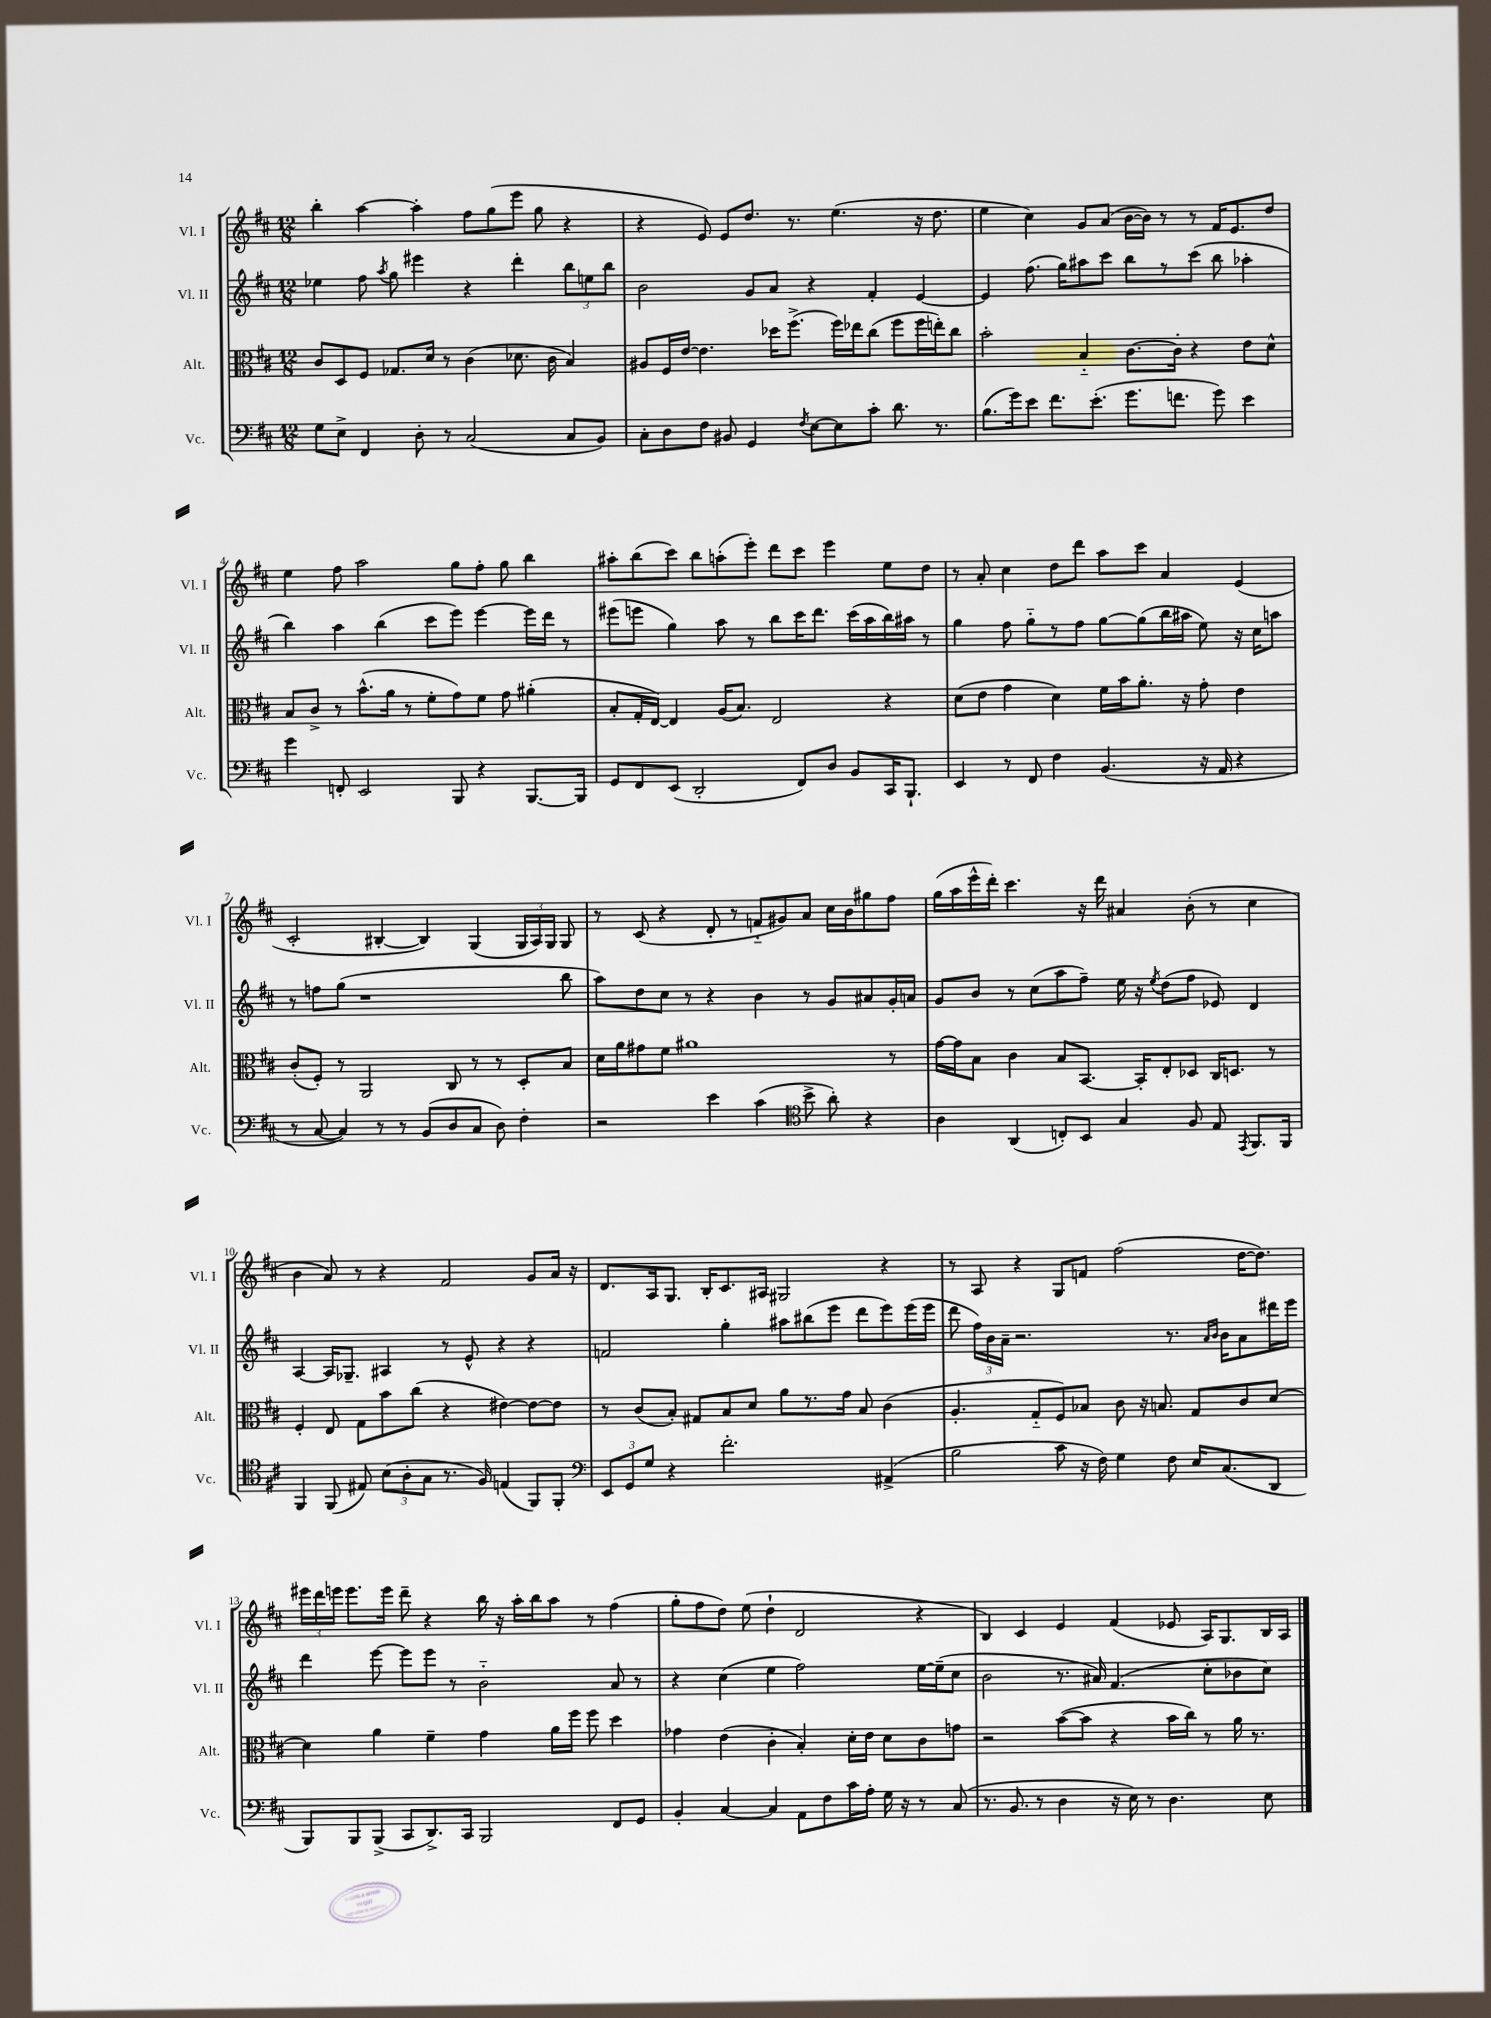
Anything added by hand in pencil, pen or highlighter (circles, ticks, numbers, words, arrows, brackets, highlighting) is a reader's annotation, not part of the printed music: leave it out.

**kern	**kern	**kern	**kern
*staff4	*staff3	*staff2	*staff1
*clefF4	*clefC3	*clefG2	*clefG2
*k[f#c#]	*k[f#c#]	*k[f#c#]	*k[f#c#]
*M12/8	*M12/8	*M12/8	*M12/8
8G	8c#	4ee-	4bb'
8E^	8D	.	.
4FF#	8F#	8ff#	[4aa
.	.	8qaa	.
.	8.G-	8gg	.
8D'	.	4eee#	4aa']
.	16d	.	.
8r	8r	.	.
(2C#	(4c#	4r	8ff#
.	.	.	(8gg
.	8.d-	4ddd'	8eee
.	.	.	8gg
.	16c#	.	.
8C#	4B)	12bb	4r
.	.	12ee	.
8BB)	.	.	.
.	.	12bb	.
=	=	=	=
8C#'	8A#	2b	4r
8D	16F#	.	.
.	[16e	.	.
8F#	4.e]	.	8e)
8BB#	.	.	8e
4GG	.	8g	8.dd
.	16dd-	8a	.
.	(8.ff#^	.	8.r
8qF#	.	.	.
[8E	.	4r	.
8E]	16ff#)	.	(4.ee
.	16ee-	.	.
8c#'	(8cc#	4f#'	.
8.d	8ff#	.	.
.	16ff#	[4e	16r
8.r	16ee')	.	8.dd
.	8cc#	.	.
=	=	=	=
(8.B	2b'	4e]	4ee
16g)	.	.	.
8e	.	(8.ff#	4cc#)
8.f#	.	.	.
.	.	16gg)	.
.	4B'~	8aa#	8g
(8.e'	.	.	.
.	.	8ccc#	(8a
8.g	[8.c#	8bb	[16b
.	.	.	16b])
.	.	8r	8r
8.f	16c#']	.	.
.	4r	(8ccc#	8r
8g)	.	8bb	16f#
.	.	.	8.e
4e	8e	4aa-'	.
.	8d^^	.	8dd
=	=	=	=
4g	8B	4bb)	4ee
.	8c#^	.	.
8FF'	8r	4aa	8ff#
2EE	(8.b^^	.	2aa
.	.	(4bb	.
.	16a	.	.
.	8r	.	.
.	8f#'	8ccc#	.
8BBB	8g)	8eee)	8gg
4r	8f#	[4eee	8ff#'
.	8g	.	8gg
[8.BBB	(4a#'	16eee]	4bb
.	.	16ddd	.
.	.	8r	.
16BBB]	.	.	.
=	=	=	=
8GG	8B'	(8eee#	8aa#'
8FF#	16G'	8eee	(8bb
.	[16E)	.	.
(8EE	4E]	4gg)	8ccc#)
2DD'	.	.	8bb
.	(16A	8aa	(8aa'
.	8.B)	.	.
.	.	8r	8eee')
.	2E	8bb	8ddd
8FF#)	.	16ccc#	8ccc#
.	.	8.ddd	.
8D	.	.	4eee
8BB	.	(16ccc#	.
.	.	16aa	.
16CC#	4r	16bb)	8ee
8.BBB`	.	16aa#	.
.	.	8r	8dd
=	=	=	=
4EE	(8d	4gg	8r
.	8e	.	8a'
8r	4g	8ff#	4cc#
8FF#	.	8gg'~	.
4F#	4d)	8r	8dd
.	.	8ff#	8ddd
(4.BB	16f#	[8gg	8aa
.	16b	.	.
.	8.a'	(8gg]	8ccc#
.	.	16bb	4a
.	16r	16aa#	.
16r	8g'	8ee)	.
16AA	.	.	.
4r	4e	16r	(4e
.	.	16cc#	.
.	.	8aa	.
=	=	=	=
8r	(8c#'	8r	2c#'
[8C#	8F#')	8ff	.
4C#])	8r	(8gg	.
.	2AA	1r	.
8r	.	.	[4B#'
8r	.	.	.
(8BB	.	.	4B#])
8D	8C#	.	.
8C#	8r	.	(4G
8D)	8r	.	.
4F#'	8D'	.	24G
.	.	.	24A)
.	.	.	24G
.	8B	8bb	8G
=	=	=	=
2r	16d	8aa)	8r
.	16a	.	.
.	8g#	8dd	(8c#
.	8f#	8cc#	4r
.	1a#	8r	.
4e	.	4r	8d'
.	.	.	8r
(4c#	.	4b	8f'~
.	.	.	8g#)
*clefC4	*	*	*
8b^	.	8r	8a
8a')	.	8g	16cc#
.	.	.	16b
4r	.	8a#	8gg#
.	8r	16g'	8ff#
.	.	16a	.
=	=	=	=
4A	[16g	8g	(16gg
.	16g]	.	16aa
.	8B	8b	16eee^^
.	.	.	16ddd')
(4AA	4c#	8r	4.ccc#
.	.	(8cc#	.
8C')	8B	8aa	.
8BB	[8.BB	8ff#~)	16r
.	.	.	16ddd
4G	.	16ee	4a#
.	16BB']	16r	.
.	.	8qee	.
.	8E'	(8dd	.
8F#	8D-	8ff#	(8b'
8E	16C#	8e-)	8r
.	8.D	.	.
8qEE	.	.	.
8.FF#	.	4d	4cc#
.	8r	.	.
16FF#	.	.	.
=	=	=	=
4FF#	4F#'	[4A	4b
(8FF#	8E	16A]	8a)
.	.	8.G-~	.
8E#)	8G	.	8r
(12B	8b	4A#	4r
12A'	.	.	.
.	(8cc#	.	.
12G	.	.	.
8.r	4r	8r	2f#
.	.	8e^^	.
16F#)	.	.	.
(4E	[4e#)	4r	.
8FF#)	8e#_	4r	8g
8FF#'	8e#]	.	16a
.	.	.	16r
=	=	=	=
*clefF4	*	*	*
12EE	8r	2f	8.d
12GG	.	.	.
.	(8c#	.	.
12G	.	.	.
.	.	.	16A
4r	8B')	.	8.G
.	8G#	.	.
.	.	.	16B'
2.f#'	8B	4gg'	8.c#
.	8d	.	.
.	.	.	16A#
.	8a	8aa#	2G#
.	8.r	(8bb#	.
.	.	8eee	.
.	16g	.	.
.	8B	8ddd	.
(4AA#^	(4c#	8eee)	4r
.	.	(16eee	.
.	.	16eee	.
=	=	=	=
2B	4.A'	8ddd	8r
.	.	24ff#)	8A
.	.	24b	.
.	.	24a~	.
.	.	2.r	4r
.	8G'~	.	.
8c#	8F#)	.	8G
16r	8B-	.	8f
16F#)	.	.	.
4G	8c#	.	(2ff#
.	16r	.	.
.	8.B	.	.
8F#	.	8.r	.
16E	8G	.	.
.	.	16qqa	.
.	.	16qqb	.
(8.C#	.	16b	.
.	8c#	8a	[16dd
.	.	.	8.dd])
8DD	[8d	16ddd#	.
.	.	16eee	.
=	=	=	=
8BBB)	4d]	4ddd	24eee#
.	.	.	24ddd
.	.	.	24eee
8BBB	.	.	8.eee
(8BBB^	4a	[8eee	.
.	.	.	16eee
8CC#	.	8eee]	8ddd~
8.DD^)	4f#~	8eee	4r
.	.	8r	.
16CC#	.	.	.
2BBB	4g	2b'~	16bb
.	.	.	16r
.	.	.	16aa'
.	.	.	16bb
.	16a	.	8aa
.	16ff#	.	.
.	8ff#	.	8r
8FF#	4dd	8a	(4ff#
8GG	.	8r	.
=	=	=	=
4BB'	4g-	4r	8gg'
.	.	.	8ff#
[4C#	(4e	(4cc#	8dd)
.	.	.	(8ee
4C#]	4c#'	4ee	4dd`
8AA	4B')	2ff#)	2d
8F#	.	.	.
16c#	16d'	.	.
16A'	16e	.	.
16G	8d	.	.
16r	.	.	.
8r	8c#	[16ee	4r
.	.	(16ee~]	.
(8C#	8g	8cc#	.
=	=	=	=
8.r	2r	2b	4B)
8.BB	.	.	.
.	.	.	4c#
8r	.	.	.
4D	([8b	8.r	4e
.	8b]	.	.
.	.	16a#)	.
16r	4r	(4.f#	(4f#
16E)	.	.	.
8r	.	.	.
4.D	16b	.	8e-
.	16cc#)	.	.
.	8r	8cc#'	16A)
.	.	.	8.G
.	16a	8b-	.
.	8.r	.	.
8E	.	8cc#)	16B
.	.	.	16A
==	==	==	==
*-	*-	*-	*-
